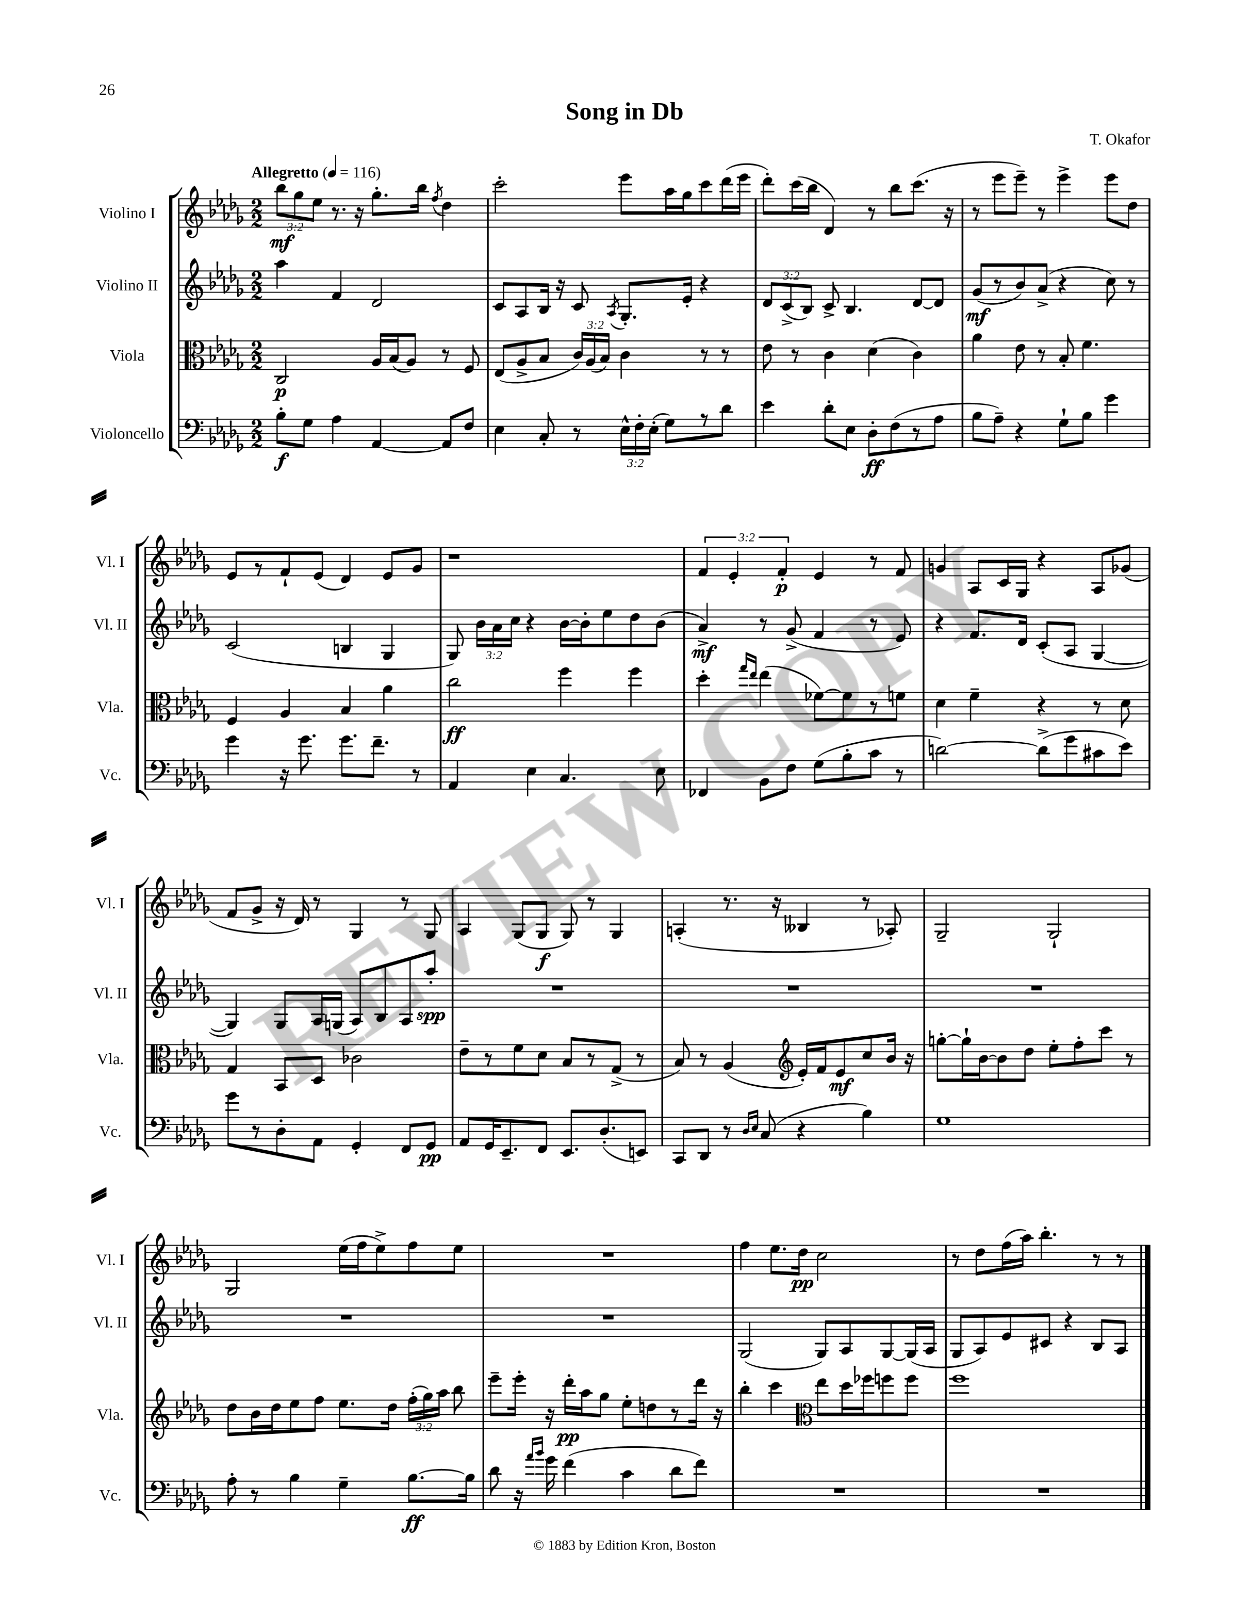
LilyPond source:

\header { title = "Song in Db" composer = "T. Okafor" }
<<
\new StaffGroup <<
\new Staff = "s0" \with { instrumentName = "Violino I" shortInstrumentName = "Vl. I" } {
    \clef treble \key des \major \numericTimeSignature \time 2/2 \override Staff.TupletNumber.text = #tuplet-number::calc-fraction-text \tempo "Allegretto" 4 = 116
    \autoBeamOff \tuplet 3/2 { bes''8[\mf ges''8 ees''8] } r8. r16 ges''8.[-. bes''16] \acciaccatura { f''8 } des''4 |
    c'''2-. ees'''8[ aes''16 ges''16 c'''8 des'''16( ees'''16] |
    des'''8[-.) c'''16( bes''16] des'4) r8 bes''8[ c'''8.]( r16 |
    r8 ees'''8[ ees'''8]--) r8 ees'''4-> ees'''8[ des''8] |
    ees'8[ r8 f'8-! ees'8]( des'4) ees'8[ ges'8] |
    r1 |
    \tuplet 3/2 { f'4 ees'4-. f'4-.\p } ees'4 r8 f'8 |
    g'4 aes8[ c'16 ges16] r4 aes8[ ges'8]( |
    f'8[ ges'8]-> r16 des'16) r8 ges4 r8 ges8 |
    aes4 ges8[( ges8]\f ges8) r8 ges4 |
    a4-.( r8. r16 beses4 r8 aes8-.) |
    ges2-- ges2-! |
    ges2 ees''16[( f''16 ees''8->) f''8 ees''8] |
    R1 |
    f''4 ees''8.[ des''16]\pp c''2 |
    r8 des''8[ f''16( aes''16]) bes''4.-. r8 r8 \bar "|." |
}
\new Staff = "s1" \with { instrumentName = "Violino II" shortInstrumentName = "Vl. II" } {
    \clef treble \key des \major \numericTimeSignature \time 2/2 \override Staff.TupletNumber.text = #tuplet-number::calc-fraction-text
    \autoBeamOff aes''4 f'4 des'2 |
    c'8[ aes8 bes16] r16 c'8 \acciaccatura { aes8 } ges8.[-. ees'16]-. r4 |
    \tuplet 3/2 { des'8[ c'8->( bes8]) } c'8-> bes4. des'8[~ des'8] |
    ges'8[\mf( r8 bes'8) aes'8]->( r4 c''8) r8 |
    c'2( b4 ges4 |
    ges8) \tuplet 3/2 { bes'16[ aes'16 c''16] } r4 bes'16[~ bes'16-. ees''8 des''8 bes'8]( |
    aes'4->\mf) r8 ges'8->( f'4 r8 ees'8) |
    r4 f'8.[ des'16] c'8[-.( aes8] ges4~ |
    ges4) ges8[ aes16 g16]( aes8[) bes8 aes8 aes''8]-.\spp |
    R1 |
    R1 |
    R1 |
    R1 |
    R1 |
    ges2( ges8[) aes8 ges8~ ges16( aes16] |
    ges8[ aes8) ees'8 cis'8] r4 bes8[ aes8] \bar "|." |
}
\new Staff = "s2" \with { instrumentName = "Viola" shortInstrumentName = "Vla." } {
    \clef alto \key des \major \numericTimeSignature \time 2/2 \override Staff.TupletNumber.text = #tuplet-number::calc-fraction-text
    \autoBeamOff c2\p aes16[ bes16( aes8]) r8 f8 |
    ees8[( aes8-> bes8] \tuplet 3/2 { c'16[) aes16( bes16]) } c'4 r8 r8 |
    ees'8 r8 c'4 des'4( c'4) |
    aes'4 ees'8 r8 bes8-. f'4. |
    f4 aes4 bes4 aes'4 |
    c''2\ff f''4 f''4 |
    des''4-. \grace { ges''16[ ees''16] } ees''4( fes'8[~) fes'8 r8 f'8] |
    des'4 f'4-- r4 r8 des'8 |
    ges4 bes,8[ des8] ces'2 |
    ees'8[-- r8 f'8 des'8] bes8[ r8 ges8]->( r8 |
    bes8) r8 aes4( \clef treble ees'16[-.) f'16 ees'8\mf c''8 bes'16] r16 |
    g''8[~-. g''16-! bes'16~ bes'8 des''8] ees''8[-. f''8-. c'''8] r8 |
    des''8[ bes'16 des''16 ees''8 f''8] ees''8.[ des''16] \tuplet 3/2 { f''16[-.( ges''16) aes''16] } bes''8 |
    ees'''8[-- ees'''16]-. r16 des'''16[-.\pp aes''16 ges''8] ees''8[-. d''8 r8 des'''16] r16 |
    bes''4-. c'''4 \clef alto ees''8[ des''16 fes''16 f''8 f''8] |
    f''1 \bar "|." |
}
\new Staff = "s3" \with { instrumentName = "Violoncello" shortInstrumentName = "Vc." } {
    \clef bass \key des \major \numericTimeSignature \time 2/2 \override Staff.TupletNumber.text = #tuplet-number::calc-fraction-text
    \autoBeamOff bes8[-.\f ges8] aes4 aes,4~ aes,8[ f8] |
    ees4 c8-. r8 \tuplet 3/2 { ees16[-^ f16-. ees16]-.( } ges8[) r8 des'8] |
    ees'4 des'8[-. ees8] des8[-.\ff f8( r8 aes8] |
    bes8[ aes8]--) r4 ges8[-! bes8] ges'4 |
    ges'4 r16 ges'8. ges'8.[ f'8.]-- r8 |
    aes,4 ees4 c4. ees8 |
    fes,4 bes,8[ f8] ges8[( bes8-. c'8] r8 |
    d'2~) d'8[->( ges'8 cis'8 ees'8]) |
    ges'8[ r8 des8-. aes,8] ges,4-. f,8[ ges,8]\pp |
    aes,8[ ges,16 ees,8.-- f,8] ees,8.[ des8.-.( e,8]) |
    c,8[ des,8] r8 \grace { des16[ ees16] } c8( r4 bes4) |
    ges1 |
    aes8-. r8 bes4 ges4-- bes8.[~\ff bes16] |
    des'8 r16 \grace { aes'16[ bes'16] } ges'16 f'4( c'4 des'8[ f'8]) |
    R1 |
    R1 \bar "|." |
}
>>
>>
\layout { \context { \Score \remove "Bar_number_engraver" } }
